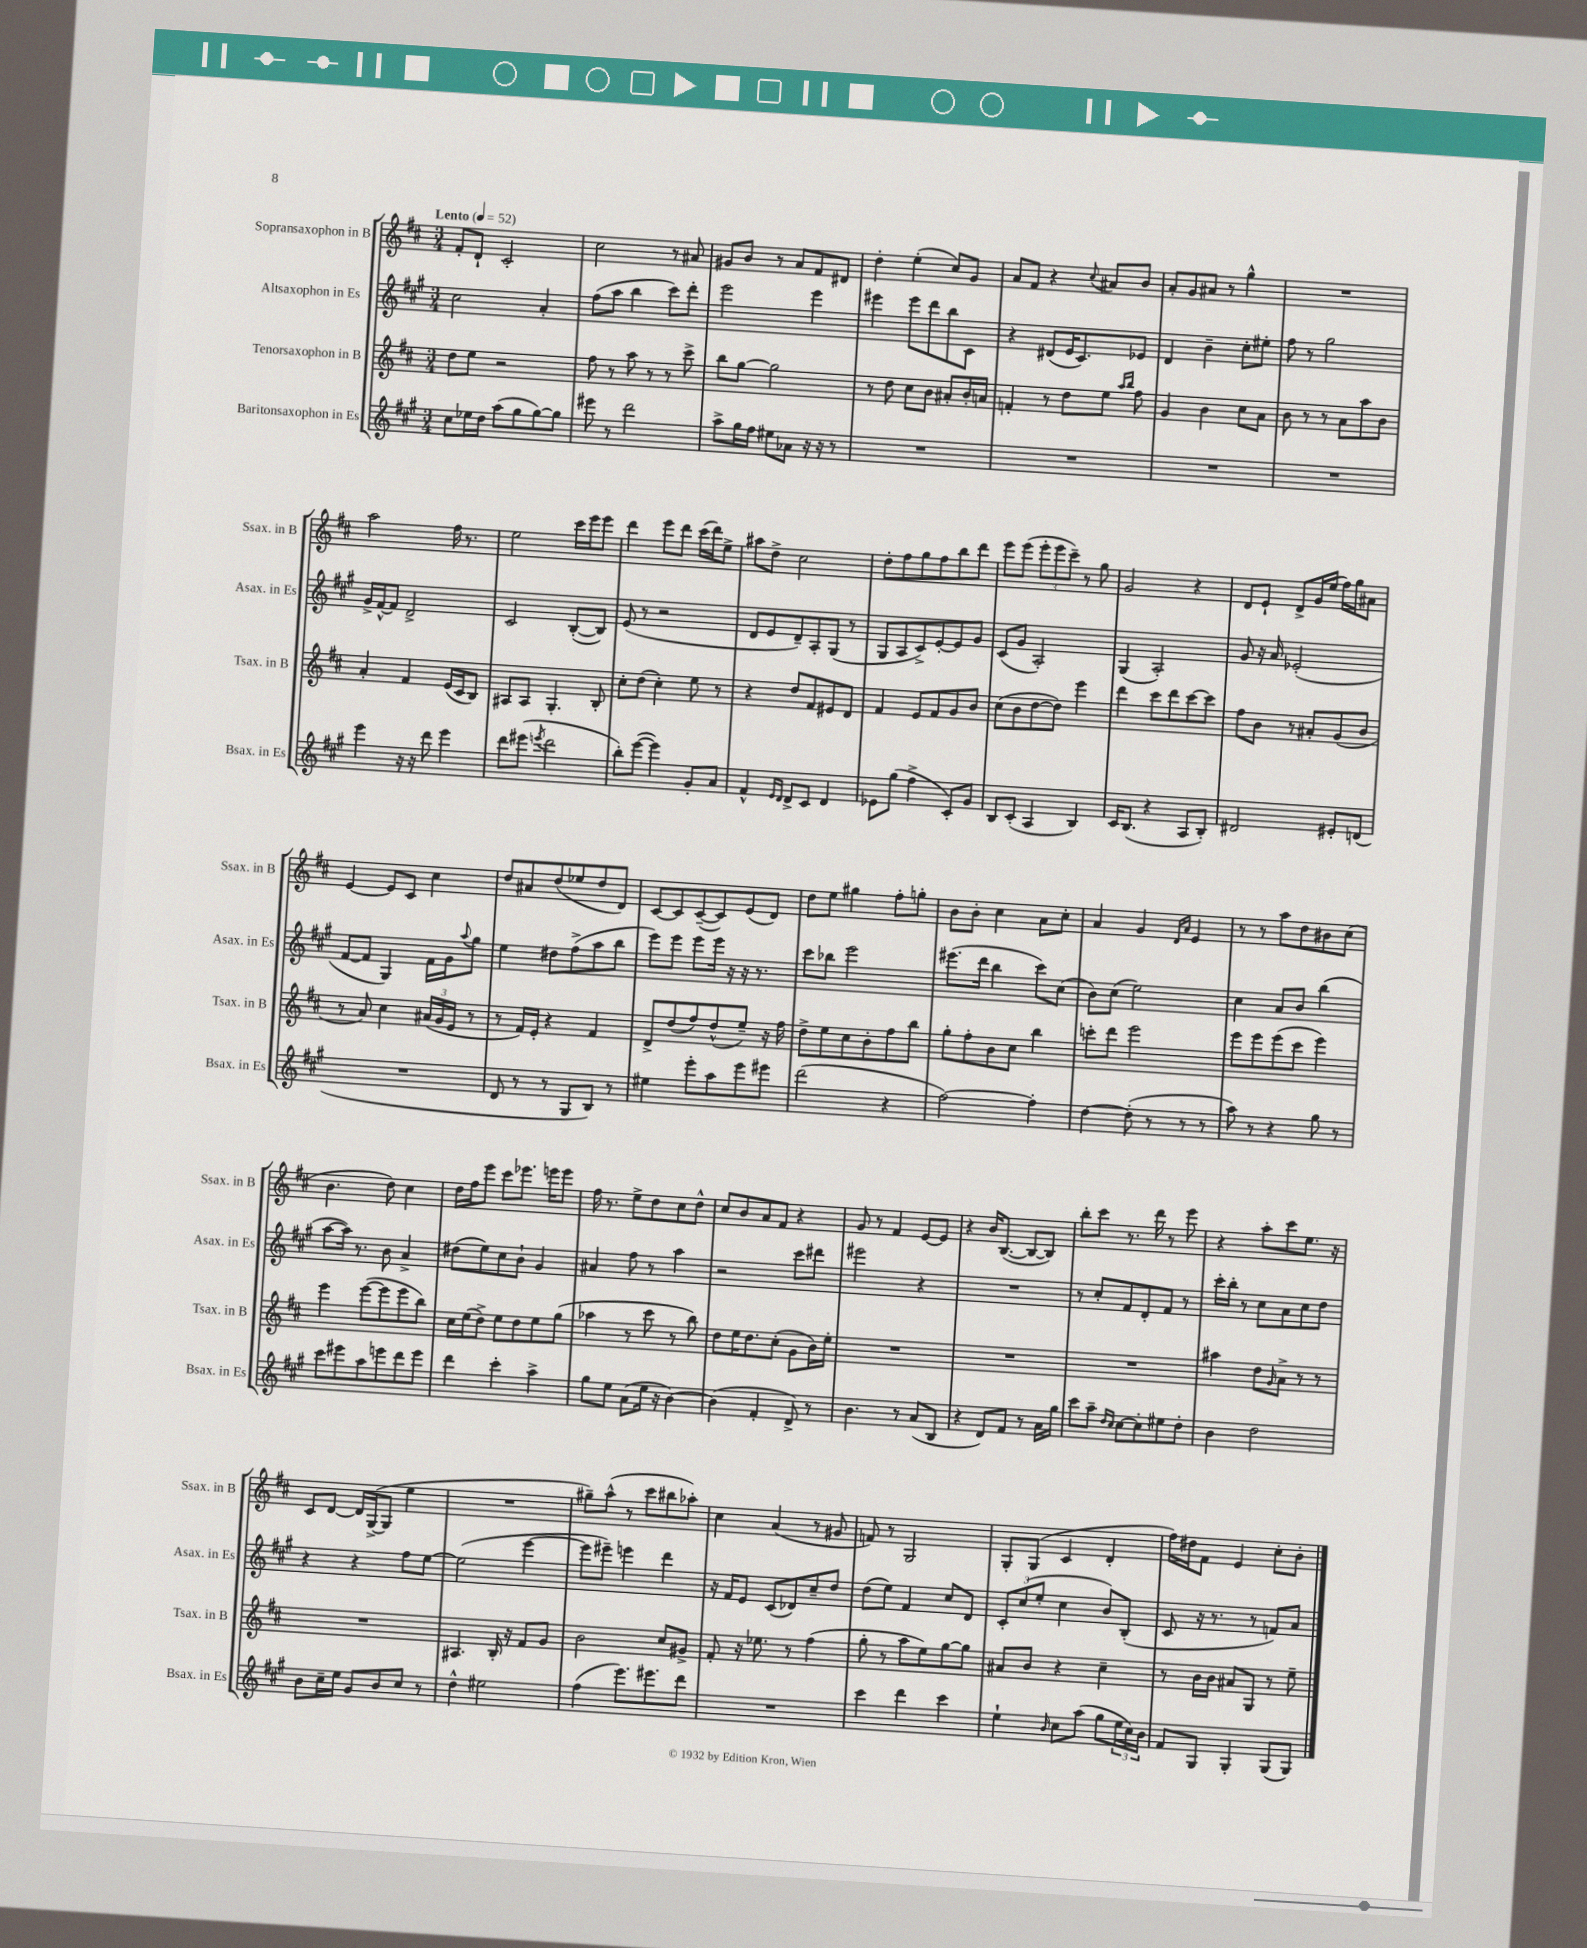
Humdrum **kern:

**kern	**kern	**kern	**kern
*part4	*part3	*part2	*part1
*staff4	*staff3	*staff2	*staff1
*I"Baritonsaxophon in Es	*I"Tenorsaxophon in B	*I"Altsaxophon in Es	*I"Sopransaxophon in B
*I'Bsax. in Es	*I'Tsax. in B	*I'Asax. in Es	*I'Ssax. in B
*clefG2	*clefG2	*clefG2	*clefG2
*k[f#c#g#]	*k[f#c#]	*k[f#c#g#]	*k[f#c#]
*M3/4	*M3/4	*M3/4	*M3/4
*MM52	*MM52	*MM52	*MM52
=1	=1	=1	=1
!	!	!	!LO:TX:a:B:t=Lento
8cc#\L	8dd\L	2cc#\	8f#'/L
16ee-X\L	8ee\J	.	8d`/J
16dd\JJ	.	.	.
(8aa\L	2r	.	2c#'/
8gg#\	.	.	.
[8gg#\)	.	4a'/	.
8gg#\J]	.	.	.
=2	=2	=2	=2
8eee#X\	8ff#\	(8ff#\L	2cc#\
8r	8r	8aa\J	.
2ddd\	8aa\	4bb\	.
.	8r	.	.
.	8r	8ccc#\L)	8r
.	8ccc#^\	8ddd'\J	8a#X/
=3	=3	=3	=3
8aa^\L	8bb\L	2eee\	8g#X/L
16gg#\L	[8gg\J	.	8b/J
16ff#\JJ	.	.	.
8ee#X\L	2gg\]	.	8r
8a-X\J	.	.	8a/L
16r	.	4eee\	8f#/
16r	.	.	.
8r	.	.	8d#X/J
=4	=4	=4	=4
2.r	8r	4eee#X\	4dd'\
.	8dd\	.	.
.	8cc#\L	8eee#\L	(4ee'\
.	8b\J	8ddd\	.
.	8a#X'/L	8bb\	8cc#/L)
.	16b'/L	8c#\J	8g/J
.	16an/JJ	.	.
=5	=5	=5	=5
2.r	4fn'/	4r	8a/L
.	.	.	8f#/J
.	8r	(8d#X/L	4r
.	8dd\L	16e/K	.
.	.	8.c#/)	.
.	.	.	8qqcc#/
.	8ee\J	.	8a#X/L
.	16qqaa/LL	.	.
.	16qqbb/JJ	.	.
.	8ff#\	8e-X/J	8b/J
=6	=6	=6	=6
2.r	4g/	4d/	8a'/L
.	.	.	8g/
.	4b\	4b~\	8a#X/J
.	.	.	8r
.	8cc#\L	8cc#'\L	4gg^^\
.	8a\J	8ee#X'\J	.
=7	=7	=7	=7
2.r	8b\	8ff#\	2.r
.	8r	8r	.
.	8r	2gg#\	.
.	8a\L	.	.
.	8aa\	.	.
.	8b\J	.	.
!!LO:LB:g=z
=8	=8	=8	=8
4eee\	4a'/	16g#^/LL	2aa\
.	.	[16f#^^/J	.
.	.	8f#/J]	.
16r	4f#/	2d^/	.
16r	.	.	.
8ddd\	.	.	.
4eee\	(16e/LL	.	16ff#\
.	16c#/J	.	8.r
.	8B/J)	.	.
=9	=9	=9	=9
8ddd\L	8A#X/L	2c#/	2ee\
(8eee#X\J	8A#/J	.	.
8qeeen/	.	.	.
2ddd\	4.G'/	.	.
.	.	([8B'/L	16ccc#\LL
.	.	.	16eee\J
.	8B'/	8B/J])	8eee\J
=10	=10	=10	=10
8bb'\L)	8cc#'\L	(8e/	4ddd\
([8eee\J	(8dd\J	8r	.
4eee\])	4cc#'\)	2r	8eee\L
.	.	.	8ddd\J
8g#'/L	8ee\	.	(16ccc#\LL
.	.	.	16ddd\J)
8a/J	8r	.	8ee^\J
=11	=11	=11	=11
4f#^^/	4r	8d/L	8aa#X\L
.	.	8e/	8dd^\J
16qqe/LL	.	.	.
16qqd/JJ	.	.	.
8d^/L	8dd/L	8d~/)	2cc#\
8c#/J	8f#/	8A'/	.
4d/	8e#X/	(8G#/J	.
.	8d/J	8r	.
=12	=12	=12	=12
8e-X\L	4f#/	8G#/L	8dd'\L
(8gg#\J	.	8A/	8ff#\
4ff#^\	8e/L	8c#^/)	8gg\
.	8f#/	[8e'/	8ff#\
8c#'/L)	8g/	8e/]	8bb\
8g#/J	8b/J	8g#/J	8ddd\J
=13	=13	=13	=13
8B/L	(8cc#\L	(8c#/L	8eee\L
(8c#'/J	8b\	8g#/J	(8eee\J
4A/	[8dd\	2A'/)	12eee'\L
.	.	.	12eee\
.	8dd\J])	.	.
.	.	.	12ccc#~\J)
4B/)	4eee\	.	8r
.	.	.	8gg\
=14	=14	=14	=14
16c#/KL	4ddd\	(4G#/	2g/
(8.B/J	.	.	.
4r	8ccc#\L	2A'/)	.
.	8ddd\	.	.
8A/L	[8ccc#\	.	4r
8B'/J)	8ccc#\J]	.	.
=15	=15	=15	=15
2d#X/	8ff#\L	8g#/	8d/L
.	8b\J	16r	8e`/J
.	.	16a/	.
.	8r	(2e-X'/	8d^/L
.	8a#X'/L	.	16g/L
.	.	.	(16ee/JJ
8e#X'/L	(8g/	.	16ff#\LL)
.	.	.	16gg\J
(8dn/J	8b/J	.	8a#X\J
!!LO:LB:g=z
=16	=16	=16	=16
2.r	8r	[8f#/L	[4e/
.	8a/)	8f#/J]	.
.	4cc#\	4G#/)	8e/L]
.	.	.	8c#/J
.	(24a#X/LL	16f#\LL	4cc#\
.	24g/	.	.
.	.	16g#\J	.
.	24e/JJ	.	.
.	.	8qqaa/	.
.	8r	8gg#\J	.
=17	=17	=17	=17
8d/	8r	4ee\	8dd/L
8r	16f#/LL)	.	8a#X/
.	16e'/JJ	.	.
8r	4r	8dd#X\L	(8dd/
8G#/L	.	(8ff#^\	8ee-X/
8B/J)	4f#/	8aa\	8dd/
8r	.	8bb\J	8d/J)
=18	=18	=18	=18
4ee#X\	8d^/L	8eee\L)	[8c#/L
.	(8dd/	8eee\J	8c#/]
8eee'\L	8ff#/)	8eee\L	([8c#~/
8aa\	(8dd^^/	16eee\Jk	8c#/])
.	.	16r	.
8eee\	8ee~/J)	16r	(8e/
.	.	8.r	.
8eee#X\J	16r	.	8d/J)
.	16ff#\	.	.
=19	=19	=19	=19
(2ddd\	8dd^\L	8ccc#\L	8dd\L
.	8ee\	8bb-X\J	8ee\J
.	8cc#\	2eee\	4gg#X\
.	8b'\	.	.
4r	8ff#\	.	8ff#'\L
.	8bb\J	.	8ggn'\J
=20	=20	=20	=20
[2ff#\)	8gg'\L	(8.eee#X\L	8b\L
.	8ff#'\	.	8b'\J
.	.	16ddd\Jk	.
.	8b\	4bb\	4cc#\
.	8cc#\J	.	.
4ff#'\]	4bb\	8ccc#\L)	8a\L
.	.	(8cc#\J	8cc#'\J
=21	=21	=21	=21
[4dd\	8cccn'\L	8b\L)	4a/
.	8ddd\J	(8cc#\J	.
(8dd'\]	2eee\	2ee\)	4g/
8r	.	.	.
.	.	.	16qqd/LL
.	.	.	16qqa/JJ
8r	.	.	4e/
8r	.	.	.
=22	=22	=22	=22
8aa\)	8eee\L	4cc#\	8r
8r	8eee\	.	8r
4r	(8eee\	8a/L	8aa\L
.	8ccc#\J	8b/J	8dd\
8gg#\	4eee\)	(4bb\	8b#X\
8r	.	.	(8cc#\J
!!LO:LB:g=z
=23	=23	=23	=23
8ccc#\L	4eee\	[8aa\L	4.b\
8eee#X\	.	16aa\Jk])	.
.	.	8.r	.
8aa\	([8eee\L	.	.
8eeen\	8eee\]	8b\	8dd\)
8ddd\	8eee\	4a^/	4cc#\
8eee\J	8bb\J)	.	.
=24	=24	=24	=24
4ddd\	16cc#\LL	(8dd#X\L	16dd\LL
.	(16ee\J	.	16ff#\J
.	8dd^\J)	8ee\)	8eee\J
4ccc#'\	8ee\L	8cc#\	8ccc#\L
.	8dd\	8b`\J	8.eee-X\J
4aa^\	8ee\	4g#/	.
.	.	.	16eeen\KL
.	(8gg\J	.	8eee\J
=25	=25	=25	=25
8gg#\L	4aa-X\	4a#X/	16ff#\
.	.	.	8.r
8ee\J	.	.	.
(8a\L	8r	8ff#\	8ee^\L
16ee\Jk	8ccc#\	8r	8dd\
16r	.	.	.
[4b\)	8r	4aa\	8cc#\
.	8bb\)	.	8dd^^\J
=26	=26	=26	=26
(4b\]	8dd\L	2r	8cc#/L
.	16ee\K	.	8b/
.	8.dd\	.	.
4f#'/	.	.	8a/
.	(8cc#'\J	.	8f#/J
8d^/)	8g\L	8ccc#\L	4r
8r	16b\L)	8ddd#X\J	.
.	16ee'\JJ	.	.
=27	=27	=27	=27
4.b\	2.r	2eee#X\	8g/
.	.	.	8r
.	.	.	4f#/
8r	.	.	.
(8a/L	.	4r	[8e/L
8B/J	.	.	8e/J]
=28	=28	=28	=28
4r	2.r	2.r	4r
8d/L)	.	.	16b/KL
.	.	.	([8.B/J
8f#/J	.	.	.
8r	.	.	8B/L_
16a\LL	.	.	8B/J])
16gg#\JJ	.	.	.
=29	=29	=29	=29
8ccc#\L	2.r	8r	8bb'\L
8aa~\J	.	8cc#'/L	8ccc#\J
16qqdd/LL	.	.	.
16qqcc#/JJ	.	.	.
[8cc#\L	.	8f#/	8.r
8cc#'\]	.	8d'/	.
.	.	.	16ddd\
8ee#X\	.	8f#/J	8r
8dd'\J	.	8r	8eee\
=30	=30	=30	=30
4b\	4aa#X\	16ccc#'\LL	4r
.	.	16bb'\JJ	.
.	.	8r	.
2dd\	8dd\L	8cc#\L	8aa'\L
.	16qqg/	.	.
.	8a^\J	8a\	8ccc#\
.	8r	8cc#\	8.ee\J
.	8r	8dd\J	.
.	.	.	16r
!!LO:LB:g=z
=31	=31	=31	=31
8b\L	2.r	4r	8c#/L
16cc#~\L	.	.	[8d/J
16ee\JJ	.	.	.
8g#/L	.	4r	16d/LL]
.	.	.	([16G^/J
8b/	.	.	8G/J]
8cc#/J	.	8ff#\L	4ee\
8r	.	[8ee\J	.
=32	=32	=32	=32
4dd^^\	4.A#X/	(2ee\]	2.r
2ee#X\	.	.	.
.	16B'/	.	.
.	16r	.	.
.	8f#/L	[4eee\	.
.	8g/J	.	.
=33	=33	=33	=33
(4ff#\	2b\	8eee\L]	8gg#X~\L)
.	.	8eee#X~\J)	(8aa^^\J
8.eee\L)	.	4eeen\	8r
.	.	.	8ccc#\L
8.eee#X\	.	.	.
.	8cc#/L	4ddd\	8bb#X\
8ddd\J	8g#X^/J	.	8aa-X'\J)
=34	=34	=34	=34
2.r	8f#'/	16r	4cc#\
.	.	16f#/KL	.
.	16r	8e/J	.
.	8.ee-X\	.	.
.	.	(8c#/L	(4a/
.	8r	8d-X/)	.
.	(4ff#\	8cc#~/	8r
.	.	8dd/J	8g#X/
=35	=35	=35	=35
4ccc#\	8gg'\	(8dd\L	8fn/)
.	8r	8ee\J)	8r
4ddd\	8aa\L	4f#/	2G/
.	8ee\)	.	.
4ccc#\	[8gg\	8cc#/L	.
.	8gg\J]	8d/J	.
=36	=36	=36	=36
4ee`\	8a#X/L	12c#'/L	8G'/L
.	.	(12cc#/	.
.	8b/J	.	(8G/J
.	.	12ee'/J	.
16qqb/	.	.	.
8cc#\L	4r	4cc#\	4c#/
(8aa\J	.	.	.
8gg#\L	4cc#~\	8b/L)	4d'/
24ee\L	.	(8B'/J	.
24cc#\)	.	.	.
24b\JJ	.	.	.
=37	=37	=37	=37
8f#/L	8r	8c#/	16ff#\LL)
.	.	.	16dd#X\J
8G#/J	16b\LL	16r	8f#\J
.	16b\JJ	8.r	.
4G#'/	8a#X/L	.	4e/
.	8G/J	8r	.
(8G#/L	8r	8fn/L)	8cc#'\L
8G#/J)	8ee~\	8a/J	8b'\J
==	==	==	==
*-	*-	*-	*-
